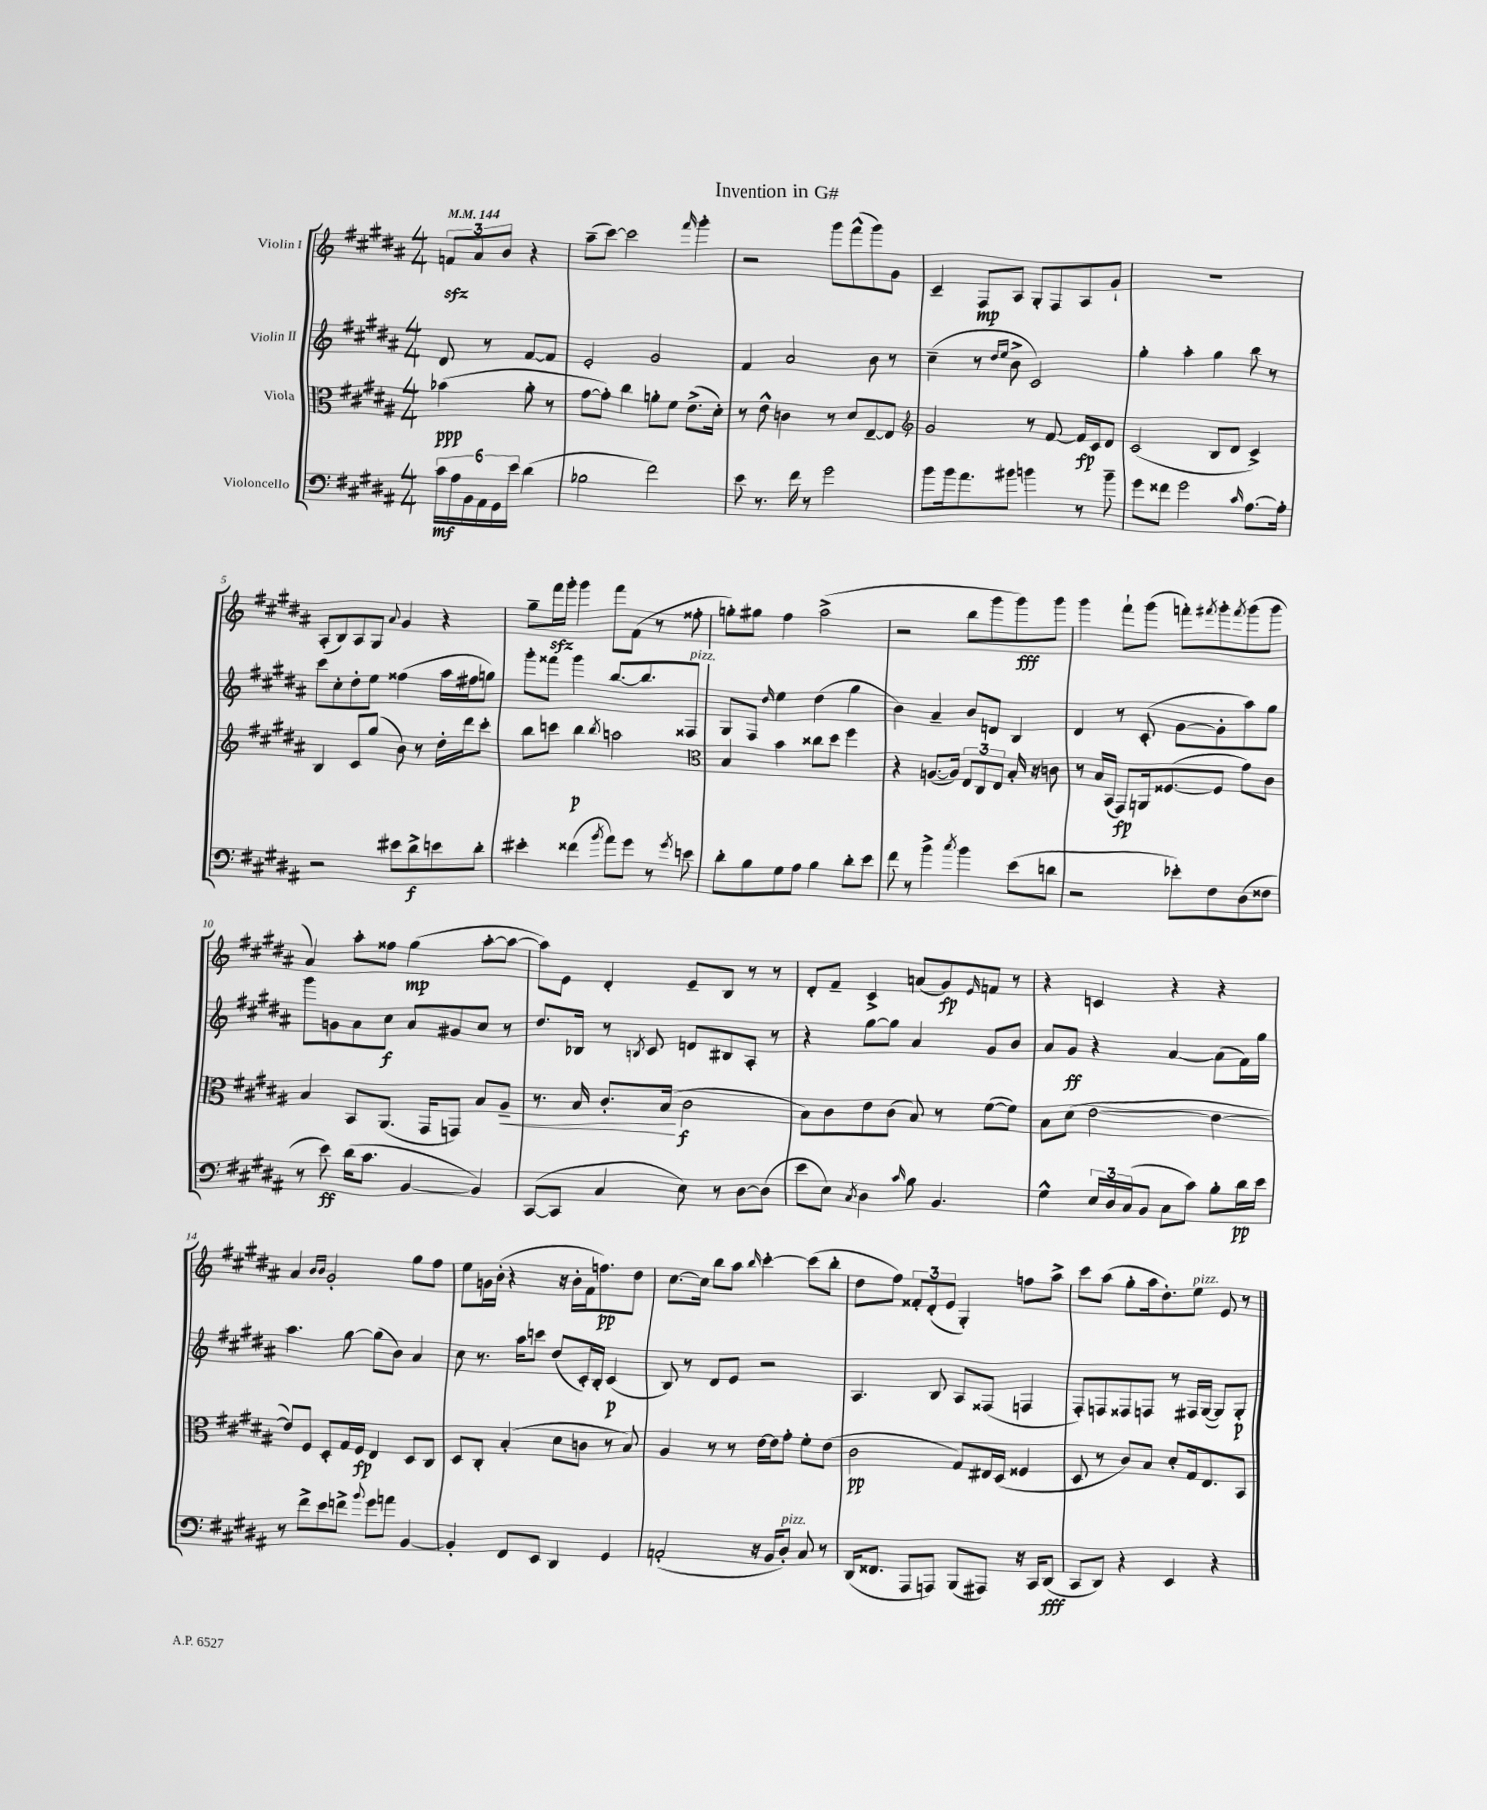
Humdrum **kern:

**kern	**dynam	**kern	**dynam	**kern	**dynam	**kern	**dynam
*part4	*part4	*part3	*part3	*part2	*part2	*part1	*part1
*staff4	*staff4	*staff3	*staff3	*staff2	*staff2	*staff1	*staff1
*I"Violoncello	*	*I"Viola	*	*I"Violin II	*	*I"Violin I	*
*clefF4	*	*clefC3	*	*clefG2	*	*clefG2	*
*k[f#c#g#d#a#]	*	*k[f#c#g#d#a#]	*	*k[f#c#g#d#a#]	*	*k[f#c#g#d#a#]	*
*M4/4	*	*M4/4	*	*M4/4	*	*M4/4	*
*MM144	*	*MM144	*	*MM144	*	*MM144	*
=	=	=	=	=	=	=	=
24c#\LL	mf	(4b-X\	ppp	8d#/	.	12fnzz/L	.
24A#\	.	.	.	.	.	.	.
24BB\	.	.	.	.	.	12a#/	.
24AA#\	.	.	.	8r	.	.	.
24GG#\	.	.	.	.	.	12b/J	.
24e\JJ	.	.	.	.	.	.	.
(4d#\	.	8a#'\	.	[8f#/L	.	4r	.
.	.	8r	.	8f#/J]	.	.	.
=1	=1	=1	=1	=1	=1	=1	=1
2B-X\	.	[8g#\L	.	2e'/	.	(8aa#~\L	.
.	.	8g#'\J])	.	.	.	[8ccc#\J)	.
.	.	4cc#\	.	.	.	2ccc#\]	.
2f#\)	.	8an'\L	.	2g#/	.	.	.
.	.	8f#\J	.	.	.	.	.
.	.	.	.	.	.	16qqfff#/	.
.	.	(8.e^\L	.	.	.	4ggg#'\	.
.	.	16d#'\Jk)	.	.	.	.	.
=2	=2	=2	=2	=2	=2	=2	=2
8e\	.	8r	.	4f#/	.	2r	.
8.r	.	8e^^\	.	.	.	.	.
.	.	4cn\	.	2a#/	.	.	.
16f#\	.	.	.	.	.	.	.
8r	.	.	.	.	.	.	.
2g#\	.	8r	.	.	.	8ggg#\L	.
.	.	8d#/L	.	.	.	(8fff#^^\	.
.	.	[8E~/	.	8b\	.	8ggg#\)	.
.	.	8E/J]	.	8r	.	8g#\J	.
=3	=3	=3	=3	=3	=3	=3	=3
*	*	*clefG2	*	*	*	*	*
8b\L	.	2g#/	.	(4cc#~\	.	4c#~/	.
16b\k	.	.	.	.	.	.	.
8.a#\	.	.	.	.	.	.	.
.	.	.	.	8r	.	8F#/L	mp
.	.	.	.	16qqdd#/LL	.	.	.
.	.	.	.	16qqee/JJ	.	.	.
8b#X\J	.	.	.	8b^\	.	8A#/J	.
4bn\	.	8r	.	2c#/)	.	8G#'/L	.
.	.	[8f#/	.	.	.	8F#/	.
8r	.	16f#/LL]	fp	.	.	8A#/	.
.	.	16c#/J	.	.	.	.	.
8b~\	.	8d#/J	.	.	.	8g#`/J	.
=4	=4	=4	=4	=4	=4	=4	=4
8g#\L	.	(2c#/	.	4gg#'\	.	1r	.
8f##X\J	.	.	.	.	.	.	.
2g#\	.	.	.	4aa#'\	.	.	.
.	.	8B/L	.	4gg#\	.	.	.
.	.	8d#/J	.	.	.	.	.
16qqc#/	.	.	.	.	.	.	.
[8.A#\L	.	4c#^/)	.	8bb\	.	.	.
.	.	.	.	8r	.	.	.
16A#'\Jk]	.	.	.	.	.	.	.
!!LO:LB:g=z
=5	=5	=5	=5	=5	=5	=5	=5
2r	.	4B/	.	8ccc#\L	.	(8A#'/L	.
.	.	.	.	8cc#'\	.	8B/)	.
.	.	8c#/L	.	8dd#'\	.	8A#/	.
.	.	(8gg#/J	.	8ee\J	.	8G#/J	.
.	.	.	.	.	.	8qqa#/	.
8e#X\L	.	8b\)	.	(4ff##X\	.	4g#/	.
8d#^\	f	8r	.	.	.	.	.
8en\	.	16dd#'\LL	.	16aa#\LL	.	4r	.
.	.	16ddd#\J	.	16ff#X\J	.	.	.
8d#'\J	.	8ccc#'\J	.	8ggn\J)	.	.	.
=6	=6	=6	=6	=6	=6	=6	=6
4e#X'\	.	8bb\L	.	8ggg#'\L	.	8gg#~\L	.
.	.	8cccn\J	.	8fff##X\J	.	16fff#zz\L	.
.	.	.	.	.	.	16ggg#'\JJ	.
(4f##X\	.	4bb\	p	4ggg#\	.	4ggg#\	.
8qb/	.	8qbb/	.	.	.	.	.
8a#\L)	.	2aan\	.	[8.bb/L	.	8fff#\L	.
8g#\J	.	.	.	.	.	(8f#\J	.
.	.	.	.	8.bb/]	.	.	.
8r	.	.	.	.	.	8r	.
8qg#/	.	.	.	.	.	.	.
!	!	!	!	!LO:TX:a:i:t=pizz.	!	!	!
8en\	.	.	.	8F##X/J	.	8ff##X'\	.
=7	=7	=7	=7	=7	=7	=7	=7
*	*	*clefC3	*	*	*	*	*
8d#'\L	.	4B/	.	8G#/L	.	8ggn'\L)	.
8B\	.	.	.	8F#/J	.	8gg#X\J	.
.	.	.	.	16qqdd#/	.	.	.
8G#\	.	4b\	.	4ee\	.	4ff#\	.
8A#\J	.	.	.	.	.	.	.
4B\	.	8cc##X\L	.	(4dd#\	.	(2aa#^\	.
.	.	8dd#\J	.	.	.	.	.
8d#'\L	.	4ff#\	.	4gg#\	.	.	.
8e\J	.	.	.	.	.	.	.
=8	=8	=8	=8	=8	=8	=8	=8
8f#\	.	4r	.	4b\)	.	2r	.
8r	.	.	.	.	.	.	.
4b^\	.	([8.An/L	.	4a#~/	.	.	.
.	.	16A/Jk])	.	.	.	.	.
8qcc#/	.	.	.	.	.	.	.
4b\	.	12E/L	.	8b/L	.	8bb\L	.
.	.	12C#/	.	.	.	.	.
.	.	.	.	8dn/J	.	8ggg#\	.
.	.	12E/J	.	.	.	.	.
(8e\L	.	16B'/	.	4B/	.	8ggg#\)	fff
.	.	16r	.	.	.	.	.
8dn\J	.	8cn\	.	.	.	8ggg#\J	.
=9	=9	=9	=9	=9	=9	=9	=9
2r	.	8r	.	4d#/	.	4ggg#\	.
.	.	16B/LL	.	.	.	.	.
.	.	(16BB/JJ	.	.	.	.	.
.	.	8GG#/L)	fp	8r	.	8fff#`\L	.
.	.	16AAn/k	.	(8c#'/	.	(8ggg#\J	.
.	.	([8.F##X/	.	.	.	.	.
8e-X'\L)	.	.	.	[8g#\L	.	8fffn'\L)	.
.	.	.	.	.	.	8qfff#X/	.
8F#\	.	8F##/J]	.	8g#'\]	.	8ggg#'\	.
.	.	.	.	.	.	8qfff#/	.
(8D#\	.	8g#\L)	.	8aa#\)	.	(8ggg#\	.
8F##X\J	.	8c#\J	.	8gg#\J	.	8ggg#\J	.
!!LO:LB:g=z
=10	=10	=10	=10	=10	=10	=10	=10
8r	.	4B/	.	8ggg#\L	.	4a#/)	.
8e\)	ff	.	.	8gn\	.	.	.
(16d#\KL	.	8BB/L	.	8a#\	.	8aa#'\L	.
8.c#\J	.	.	.	.	.	.	.
.	.	(8.AA#/J	.	8cc#\J	f	8ff##X\J	.
[4BB/	.	.	.	8a#/L	.	(4gg#\	mp
.	.	16GG#/KL	.	.	.	.	.
.	.	8GGn/J)	.	8g#X/	.	.	.
4BB/])	.	8B/L	.	8cc#/J	.	[8aa#'\L	.
!	!	!	!LO:HP:b	!	!	!	!
.	.	8A#~/J	<	8r	.	8aa#\J_	.
=11	=11	=11	=11	=11	=11	=11	=11
([8CC#/L	.	8.r	.	8.dd#/L	.	8aa#\L])	.
8CC#/J]	.	.	.	.	.	8e\J	.
.	.	16B/	.	16B-X/Jk	.	.	.
4C#/	.	8.c#'/L	.	8r	.	4d#'/	.
.	.	.	.	8qBn/	.	.	.
.	.	.	.	8c#/	.	.	.
.	.	(16B/Jk	.	.	.	.	.
8E\)	.	2c#\	[ f	8dn/L	.	8e~/L	.
8r	.	.	.	8B#X/	.	8B/J	.
[8D#\L	.	.	.	8A#'/J	.	8r	.
(8D#\J]	.	.	.	8r	.	8r	.
=12	=12	=12	=12	=12	=12	=12	=12
8e\L	.	8B\L)	.	4r	.	8d#'/L	.
8E\J)	.	8c#\	.	.	.	8f#~/J	.
8qC#/	.	.	.	.	.	.	.
4D#\	.	8e\	.	[8gg#\L	.	4c#^/	.
.	.	(8c#\J	.	8gg#\J]	.	.	.
16qqc#/	.	.	.	.	.	.	.
8B\	.	8B/)	.	4a#/	.	(8an/L	.
4.BB/	.	8r	.	.	.	8g#/)	fp
.	.	.	.	.	.	16qqe/	.
.	.	([8f#\L	.	8g#/L	.	8fn/J	.
.	.	8f#\J])	.	8b/J	.	8r	.
=13	=13	=13	=13	=13	=13	=13	=13
4G#^^\	.	8B\L	.	8a#/L	.	4r	.
.	.	(8d#\J	.	8g#/J	ff	.	.
24E/LL	.	[2e\	.	4r	.	4cn/	.
24D#/	.	.	.	.	.	.	.
(24C#/J	.	.	.	.	.	.	.
8BB/J	.	.	.	.	.	.	.
8C#\L	.	.	.	[4a#/	.	4r	.
8c#\J)	.	.	.	.	.	.	.
8B'\L	.	4e\_	.	(8a#\L]	.	4r	.
16d#\L	pp	.	.	16f#\L)	.	.	.
16e\JJ	.	.	.	16gg#\JJ	.	.	.
!!LO:LB:g=z
=14	=14	=14	=14	=14	=14	=14	=14
8r	.	8e/L])	.	4.aa#\	.	4a#/	.
8f#^\L	.	8F#/J	.	.	.	.	.
.	.	.	.	.	.	16qqb/LL	.
.	.	.	.	.	.	16qqb/JJ	.
8e\	.	8D#'/L	.	.	.	2g#'/	.
8fn^\J	.	16G#/L	.	[8gg#\	.	.	.
.	.	16F#/JJ	fp	.	.	.	.
8qqb/	.	.	.	.	.	.	.
8g#\L	.	4E/	.	(8gg#\L]	.	.	.
8an\J	.	.	.	8b\J)	.	.	.
[4BB/	.	8D#/L	.	4a#/	.	8gg#\L	.
.	.	8C#/J	.	.	.	8ff#\J	.
=15	=15	=15	=15	=15	=15	=15	=15
4BB'/]	.	8D#/L	.	8cc#\	.	8ee\L	.
.	.	8C#'/J	.	8.r	.	16gn\L	.
.	.	.	.	.	.	(16b'\JJ	.
8FF#/L	.	(4B'/	.	.	.	4r	.
.	.	.	.	16aa#\KL	.	.	.
8EE/J	.	.	.	8cccn\J	.	.	.
4DD#/	.	8d#\L	.	(8dd#/L	.	16r	.
.	.	.	.	.	.	16b'\LL	.
.	.	8cn\J	.	16c#'/L)	.	16f#\J	.
.	.	.	.	16B'/JJ	.	8.ffn\)	pp
4GG#/	.	8r	.	(4c#/	p	.	.
.	.	8B/)	.	.	.	8dd#\J	.
=16	=16	=16	=16	=16	=16	=16	=16
(2AAn'/	.	4A#/	.	8B/)	.	[8.cc#\L	.
.	.	.	.	8r	.	.	.
.	.	.	.	.	.	16cc#\Jk]	.
.	.	8r	.	8d#/L	.	8bb\L	.
.	.	8r	.	8e/J	.	8aa#\J	.
.	.	.	.	.	.	16qqbb/	.
16r	.	[16e\LL	.	2r	.	[4ccc#'\	.
16BB/KL	.	16e\J]	.	.	.	.	.
!LO:TX:a:i:t=pizz.	!	!	!	!	!	!	!
8D#'/J)	.	8g#'\J	.	.	.	.	.
8C#/	.	8f#'\L	.	.	.	(8ccc#\L]	.
8r	.	(8e\J	.	.	.	8bb'\J	.
=17	=17	=17	=17	=17	=17	=17	=17
(16DD#/KL	.	2c#\	pp	4.A#/	.	8dd#\L	.
8.FF##X/J	.	.	.	.	.	.	.
.	.	.	.	.	.	8ff#\J)	.
8AAA#/L	.	.	.	.	.	12f##X'/L	.
.	.	.	.	.	.	(12d#'/	.
8AAAn/J)	.	.	.	8B/	.	.	.
.	.	.	.	.	.	12e/J	.
(8BBB/L	.	8G#/L)	.	8A#/L	.	4G#'/)	.
8AAA#X/J)	.	16E#X/L	.	(8F##X/J	.	.	.
.	.	(16D#/JJ	.	.	.	.	.
16r	.	4F##X/	.	4Fn/	.	8ffn\L	.
16CC#/KL	.	.	.	.	.	.	.
(8DD#/J	fff	.	.	.	.	8aa#^\J	.
=18	=18	=18	=18	=18	=18	=18	=18
8CC#/L	.	8D#/	.	8F#'/L)	.	8ccc#\L	.
8DD#/J)	.	8r	.	8Fn/	.	(8aa#\J	.
4r	.	8c#/L)	.	8F##X/	.	8gg#'\L	.
.	.	8B/J	.	8Fn/J	.	16aa#\k	.
.	.	.	.	.	.	8.dd#'\)	.
4EE/	.	8d#'/L	.	8r	.	.	.
!	!	!	!	!	!	!LO:TX:a:i:t=pizz.	!
.	.	16G#/k	.	16F#X/LL	.	8ee\J	.
.	.	8.E/	.	([16G#/JJ	.	.	.
4r	.	.	.	8G#/L])	.	8e/	.
.	.	8BB/J	.	8G#'/J	p	8r	.
==	==	==	==	==	==	==	==
*-	*-	*-	*-	*-	*-	*-	*-
